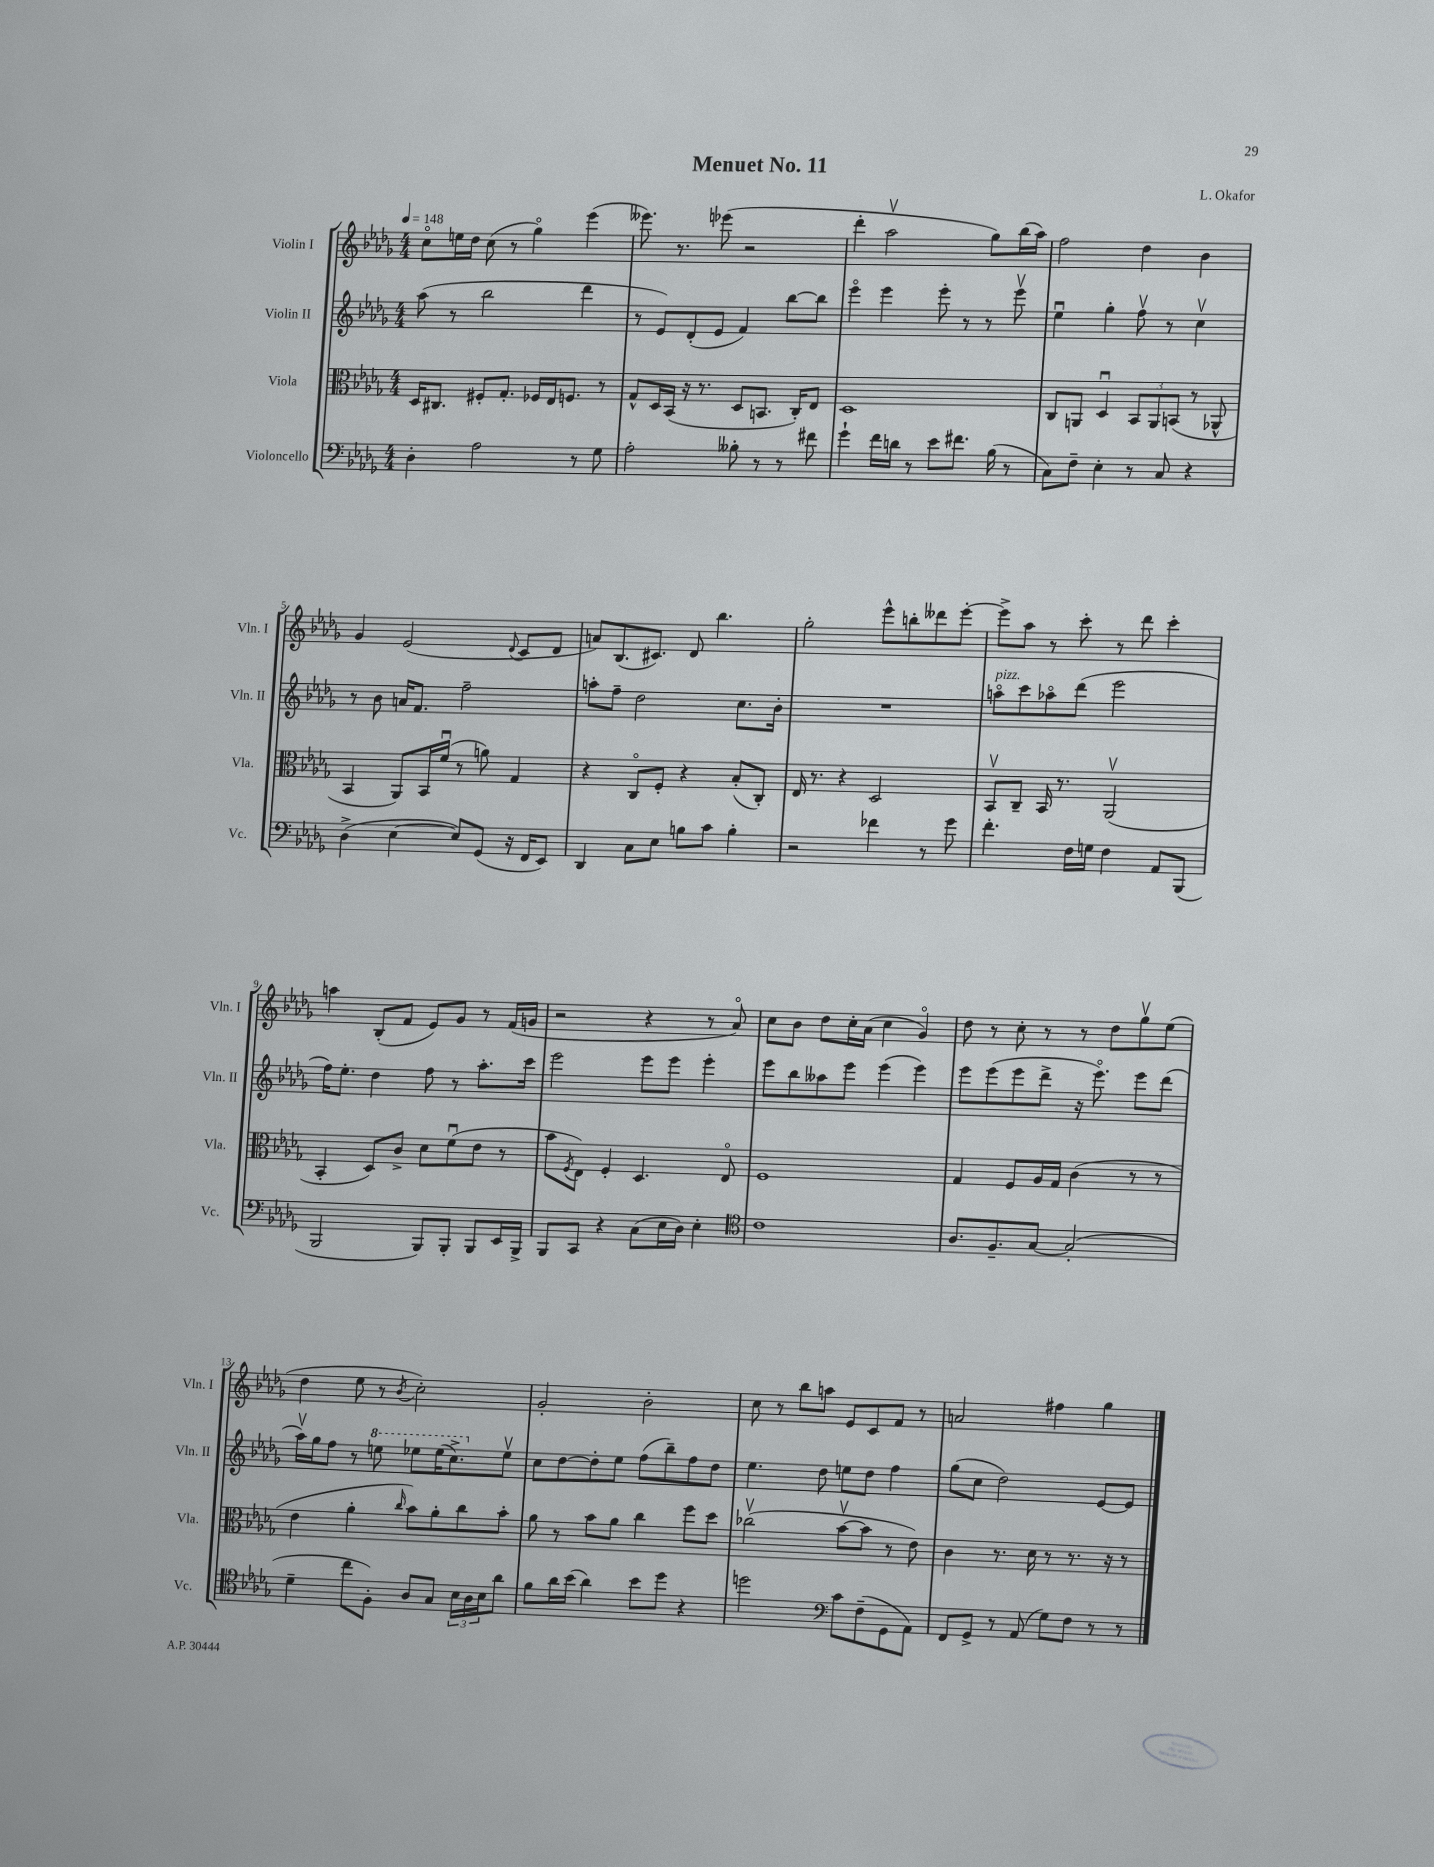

**kern	**kern	**kern	**kern
*part4	*part3	*part2	*part1
*staff4	*staff3	*staff2	*staff1
*I"Violoncello	*I"Viola	*I"Violin II	*I"Violin I
*I'Vc.	*I'Vla.	*I'Vln. II	*I'Vln. I
*clefF4	*clefC3	*clefG2	*clefG2
*k[b-e-a-d-g-]	*k[b-e-a-d-g-]	*k[b-e-a-d-g-]	*k[b-e-a-d-g-]
*M4/4	*M4/4	*M4/4	*M4/4
*MM148	*MM148	*MM148	*MM148
=1	=1	=1	=1
4D-'\	16D-/KL	(8aa-\	8cc\L
.	8.C#X/J	.	.
.	.	8r	16een\L
.	.	.	16dd-\JJ
2A-\	8F#X'/L	2bb-\	(8cc\
.	8.G-'/J	.	8r
.	.	.	4gg-\)
.	16F-X/LL	.	.
.	16E-/J	.	.
.	8.Fn/J	.	.
8r	.	4ddd-\	(4eee-\
8G-\	8r	.	.
=2	=2	=2	=2
2A-'\	8G-^^/L	8r	8.eee--X\)
.	16D-/L	8e-/L)	.
.	(16BB-/JJ	.	8.r
.	16r	(8d-'/	.
.	8.r	.	.
.	.	8e-/J	(8eee-X\
8B--X'\	8D-/L	4f/)	2r
8r	8.BBn/J	.	.
8r	.	[8bb-\L	.
.	16C'/KL)	.	.
8f#X\	8E-/J	8bb-\J]	.
=3	=3	=3	=3
4g-`\	1D-	4eee-\	4ddd-'\
16f\LL	.	4eee-\	2aa-v\
16dn\JJ	.	.	.
8r	.	.	.
8e-\L	.	8eee-'\	.
8.f#X\J	.	8r	.
.	.	8r	8gg-\L)
(16B-\	.	.	.
8r	.	8eee-v\	(16bb-\L
.	.	.	16aa-\JJ)
=4	=4	=4	=4
8C\L)	8C/L	4ee-u\	2ff\
8F~\J	8AAn/J	.	.
4E-'\	4D-u/	4gg-'\	.
8r	12BB-/L	8ffv\	4dd-\
.	12AA/	.	.
8C/	.	8r	.
.	(12BBn/J	.	.
4r	8r	4ccv\	4b-\
.	8AA-X^^/	.	.
!!LO:LB:g=z
=5	=5	=5	=5
(4D-^\	4BB-/	8r	4g-/
.	.	8b-\	.
[4E-\	8AA-/L)	16an/KL	(2e-/
.	.	8.f/J	.
.	16BB-/L	.	.
.	(16fu/JJ	.	.
8E-/L])	8r	2ff~\	.
(8GG-/J	8an\)	.	.
.	.	.	8qqd-/
16r	4G-/	.	8c/L
16FF/KL	.	.	.
8EE-/J)	.	.	8d-/J
=6	=6	=6	=6
4DD-/	4r	8aan'\L	8an/L)
.	.	8ff~\J	(8.B-/
8C\L	8C/L	2dd-\	.
.	.	.	8.c#X/J)
8E-\J	8F'/J	.	.
8Bn\L	4r	.	8d-/
8c\J	.	.	4.bb-\
4B'\	(8B-'/L	8.cc\L	.
.	8C'/J)	.	.
.	.	16b-'\Jk	.
=7	=7	=7	=7
2r	16E-/	1r	2gg-'\
.	8.r	.	.
.	4r	.	.
4f-X\	2D-/	.	8eee-^^\L
.	.	.	8bbn'\
8r	.	.	8ddd--X\
8g-\	.	.	[8eee-'\J
=8	=8	=8	=8
!	!	!LO:TX:a:i:t=pizz.	!
4.f'\	8BB-v/L	8aan\L	8eee-^\L]
.	8C~/J	8ccc\	8aa-\J
.	16BB-/	8aa-X\	8r
.	8.r	.	.
16F\LL	.	(8ddd-\J	8ccc'\
16Gn\JJ	.	.	.
4F\	(2AA-v/	2eee-\	8r
.	.	.	8ddd-\
8AA-/L	.	.	4ccc'\
(8BBB-/J	.	.	.
!!LO:LB:g=z
=9	=9	=9	=9
2BBB-/	4BB-'/	16ff\KL)	4aan\
.	.	8.ee-'\J	.
.	8D-/L)	4dd-\	(8B-'/L
.	8c^/J	.	8f/J
8BBB-/L)	8d-\L	8ff\	8e-/L)
8BBB-'/J	(8fu\	8r	8g-/J
8BBB-/L	8e-\J	8.aa-'\L	8r
16EE-/L	8r	.	(16f/LL
16BBB-^/JJ	.	16ccc\Jk	16gn/JJ
=10	=10	=10	=10
8BBB-/L	8b-\L	2eee-\	2r
.	8qF/	.	.
8CC/J	8E-\J)	.	.
4r	4F'/	.	.
(8C\L	4.D-/	8eee-\L	4r
16E-\L	.	8eee-\J	.
16D-\JJ)	.	.	.
4E-'\	.	4eee-'\	8r
.	8E-/	.	8a-/)
=11	=11	=11	=11
*clefC4	*	*	*
1c	1F	8eee-\L	8cc\L
.	.	8bb-\	8b-\J
.	.	8aa--X\	8dd-\L
.	.	8eee-\J	16cc'\L
.	.	.	(16a-\JJ
.	.	(4eee-\	4cc\
.	.	4eee-\)	4g-/)
=12	=12	=12	=12
8.A-/L	4G-/	8eee-\L	8dd-\
.	.	(8eee-\	8r
8.F~/	.	.	.
.	8F/L	8eee-\	8cc'\
[8G-/J	16A-/L	8ddd-^\J	8r
.	16G-/JJ	.	.
(2G-'/]	(4c\	16r	8r
.	.	8.eee-\)	.
.	.	.	8dd-\L
.	8r	8eee-\L	8gg-v\
.	8r	(8ddd-\J	(8ee-\J
!!LO:LB:g=z
=13	=13	=13	=13
4d-~\	4e-\	16aa-v\LL)	4dd-\
.	.	16gg-\J	.
.	.	8ff\J	.
8cc\L	4a-'\	8r	8ee-\
*	*	*8va	*
8F'\J)	.	8eeen\	8r
.	16qqcc/	.	8qb-/
8A-/L	8b-\L)	8eee-X\L	2cc'\)
8G-/J	8a-'\	(16eee-\K	.
.	.	8.ccc^\)	.
24B-\LL	8cc\	.	.
24A-\	.	.	.
24B-\J	.	.	.
*	*	*X8va	*
8a-\J	8b-'\J	8ee-v\J	.
=14	=14	=14	=14
8f\L	8a-\	8cc\L	2g-'/
16a-\L	8r	[8dd-\	.
(16b-\JJ	.	.	.
4a-\)	8b-\L	8dd-'\]	.
.	8a-\J	8ee-\J	.
8b-\L	4cc\	(8ff\L	2b-'\
8dd-\J	.	8bb-~\)	.
4r	8ff\L	8ff\	.
.	8dd-\J	8dd-\J	.
=15	=15	=15	=15
2ddn\	(2cc-Xv\	4.ee-\	8cc\
.	.	.	8r
.	.	.	8bb-\L
.	.	8dd-\	8aan\J
*clefF4	*	*	*
8c\L	[8b-v\L	8een\L	8e-/L
(8F~\	8b-\J]	8dd-\J	8c/
8GG-\	8r	4ff\	8f/J
8AA-\J)	8e-\)	.	8r
=16	=16	=16	=16
8FF/L	4c\	(8gg-\L	2an/
8GG-^/J	.	8cc\J	.
8r	8.r	2dd-\)	.
(8AA-/	.	.	.
.	16d-\	.	.
8G-\L)	8r	.	4ff#X\
8F\J	8.r	.	.
8r	.	[8e-/L	4gg-\
.	16r	.	.
8r	8r	8e-/J]	.
==	==	==	==
*-	*-	*-	*-
